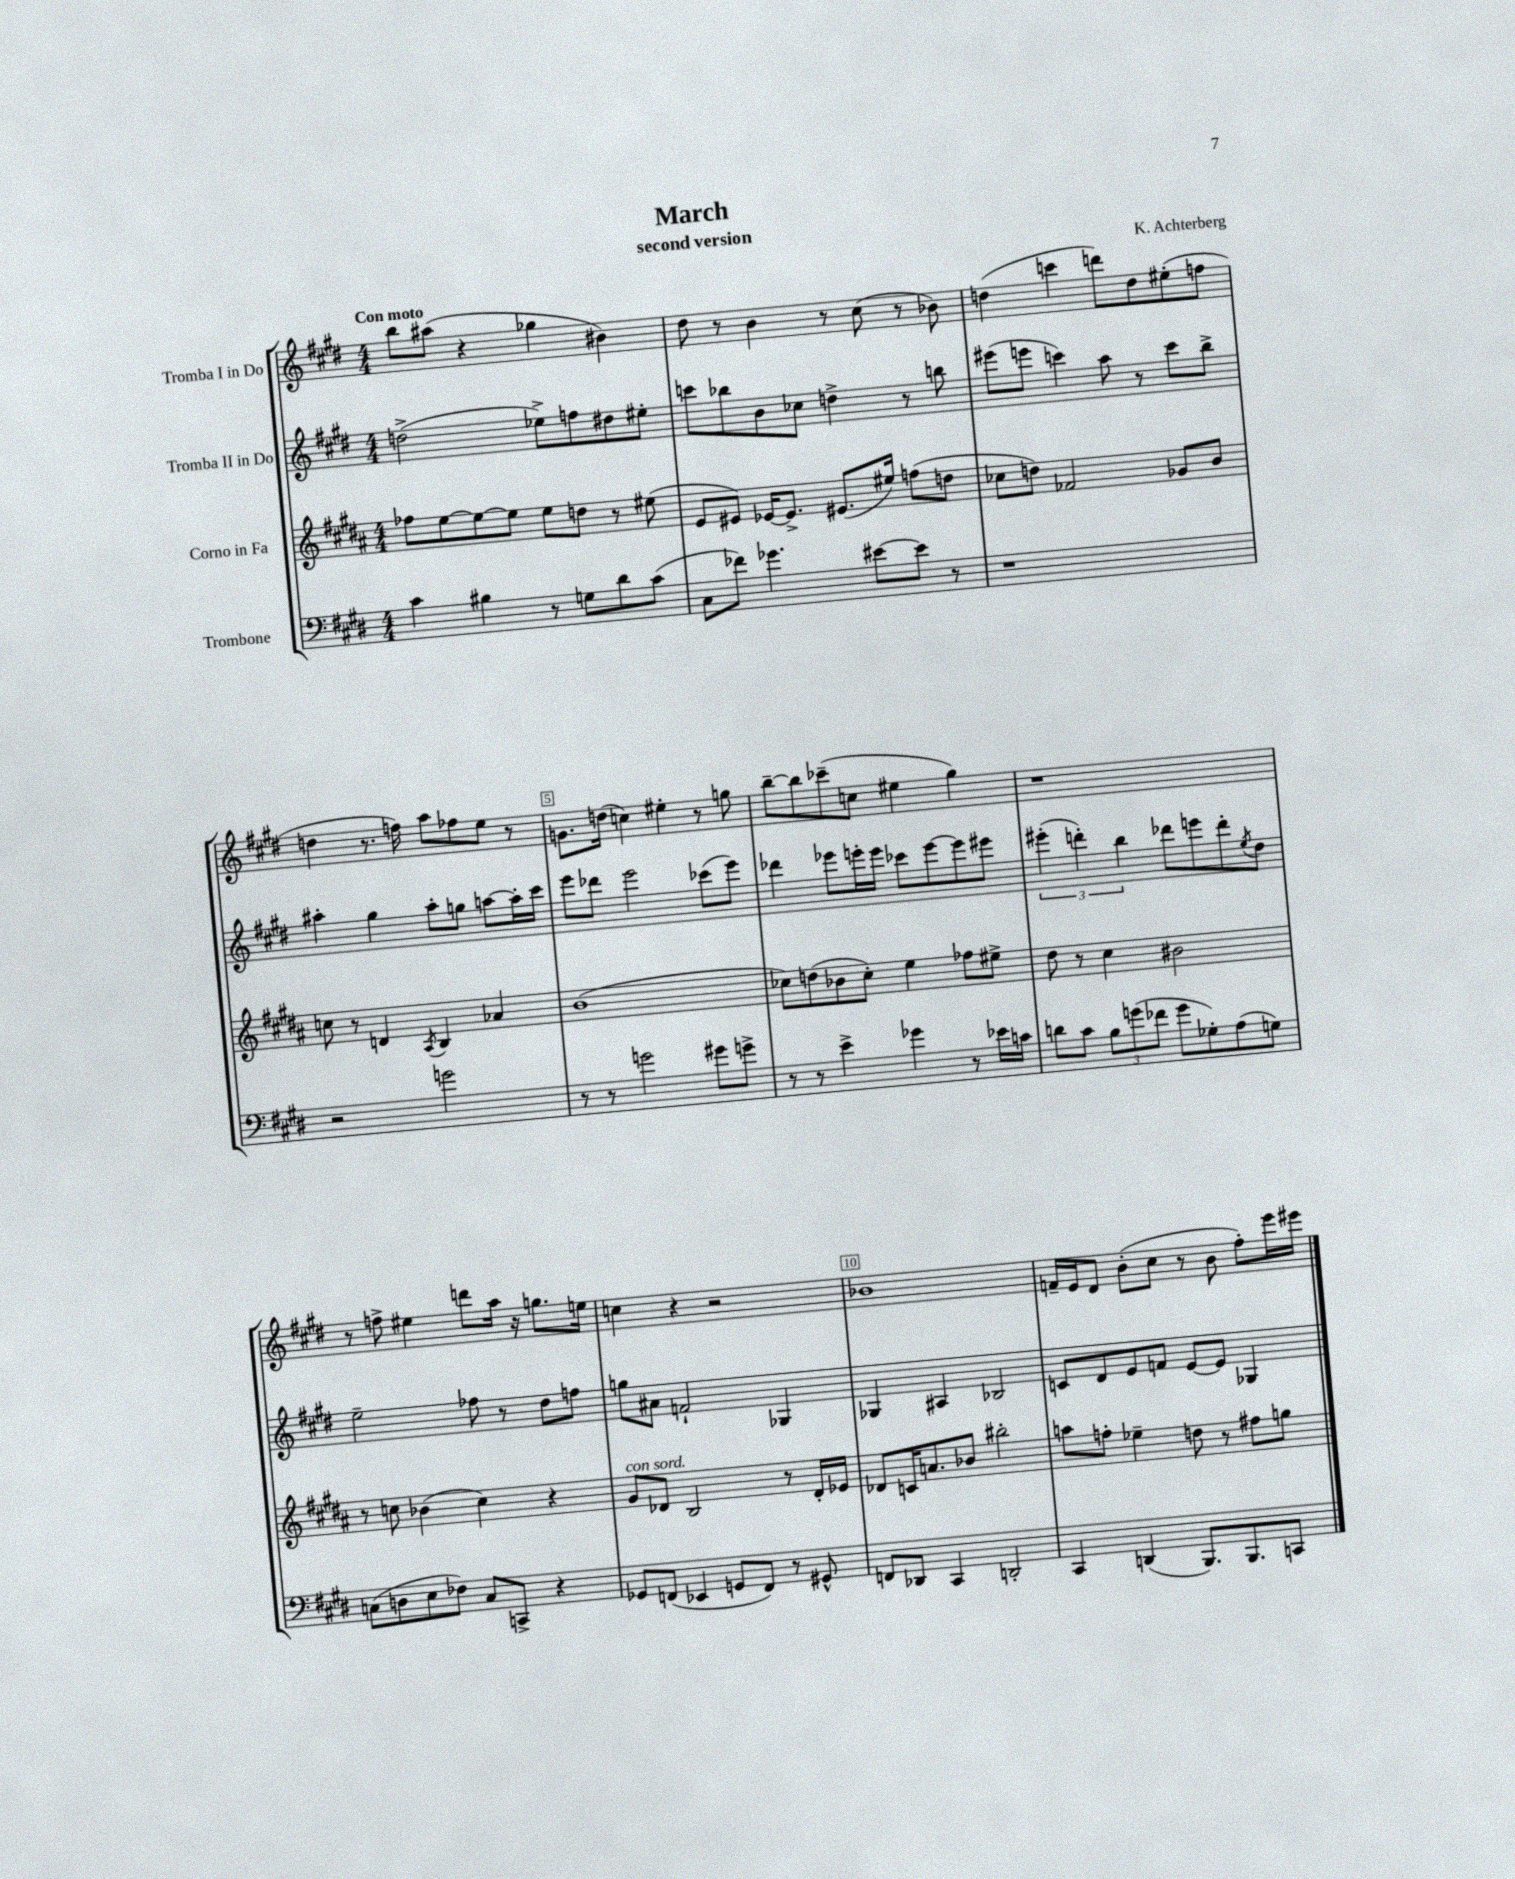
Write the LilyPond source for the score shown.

\header { title = "March" composer = "K. Achterberg" subtitle = "second version" }
<<
\new StaffGroup <<
\new Staff = "s0" \with { instrumentName = "Tromba I in Do" } {
    \clef treble \key e \major \numericTimeSignature \time 4/4 \tempo "Con moto"
    b''8 ais''8( r4 ges''4 bis'4) |
    dis''8 r8 b'4 r8 cis''8( r8 bes'8) |
    d''4( c'''4 d'''8) d''8 eis''8-.( f''8 |
    d''4 r8. f''16) a''8 fes''8 e''8 r8 |
    g'8. d''16( c''4) eis''4-. r8 g''8 |
    b''8~-- b''8 ces'''8--( c''8 eis''4 gis''4) |
    r1 |
    r8 f''8-> eis''4 d'''8 a''16 r16 g''8. e''16 |
    c''4 r4 r2 |
    bes'1 |
    f'16-- e'16 dis'8 b'8-.( cis''8 r8 b'8 fis''8-.) e'''16 eis'''16 \bar "|." |
}
\new Staff = "s1" \with { instrumentName = "Tromba II in Do" } {
    \clef treble \key e \major \numericTimeSignature \time 4/4
    d''2->( ees''8->) f''8 dis''8 eis''8-. |
    c'''8 bes''8 b'8 ces''8 d''4-> r8 b''8 |
    eis'''8( e'''8 c'''4) a''8 r8 c'''8 b''8-> |
    ais''4-. gis''4 ais''8-. g''8 a''8~ a''16-. cis'''16 |
    e'''8 des'''8 e'''2 ces'''8( e'''8) |
    des'''4 ees'''8 e'''16-. e'''16 ces'''8 e'''8~ e'''8 eis'''8 |
    \tuplet 3/2 { eis'''4-.( d'''4-.) b''4 } des'''8 e'''8 des'''8-. \acciaccatura { e''8 } dis''8 |
    e''2-- fes''8 r8 dis''8 f''8 |
    g''8 ais'8 f'2-! ges4 |
    ges4 ais4 bes2 |
    c'8 dis'8 e'8 f'8 e'8~ e'8 ges4 \bar "|." |
}
\new Staff = "s2" \with { instrumentName = "Corno in Fa" } {
    \clef treble \key b \major \numericTimeSignature \time 4/4
    fes''8 e''8~ e''8~ e''8 e''8 d''8 r8 eis''8( |
    e'8 eis'8) ees'16~ ees'8.-> eis'8.( eis''16) f''8( d''8 |
    ces''8 d''8) fes'2 ges'8 b'8 |
    c''8 r8 d'4 \acciaccatura { ais8 } b4 aes'4 |
    b'1( |
    ces''8) d''8( bes'8 ces''8-.) e''4 fes''8 eis''8-> |
    dis''8 r8 cis''4 bis'2 |
    r8 c''8 bes'4( c''4) r4 |
    gis'8^\markup { \italic "con sord." } des'8 b2 r8 des'16-. ees'16 |
    des'8 c'16 a'8. bes'8 bis''2-. |
    a''8 f''8-. ees''4-- d''8 r8 fis''8 g''8 \bar "|." |
}
\new Staff = "s3" \with { instrumentName = "Trombone" } {
    \clef bass \key e \major \numericTimeSignature \time 4/4
    cis'4 bis4 r8 g8 dis'8 cis'8( |
    cis8 fes'8) ges'4. eis'8~ eis'8 r8 |
    r1 |
    r2 g'2 |
    r8 r8 g'2 gis'8 g'8-> |
    r8 r8 e'4-> ges'4 r8 ees'16 c'16 |
    d'8 cis'8 \tuplet 3/2 { b8 g'8( fes'8 } g'8 ges8-.) a8( g8) |
    c8( d8 e8 fes8) c8 c,8-> r4 |
    ges,8 f,8( ees,4 g,8 f,8) r8 gis,8-^ |
    f,8 des,8 cis,4 d,2-. |
    cis,4 d,4( b,,8.) b,,8. c,8 \bar "|." |
}
>>
>>
\layout { \context { \Score \override BarNumber.break-visibility = ##(#f #t #t) barNumberVisibility = #(every-nth-bar-number-visible 5) \override BarNumber.stencil = #(make-stencil-boxer 0.1 0.3 ly:text-interface::print) } }
